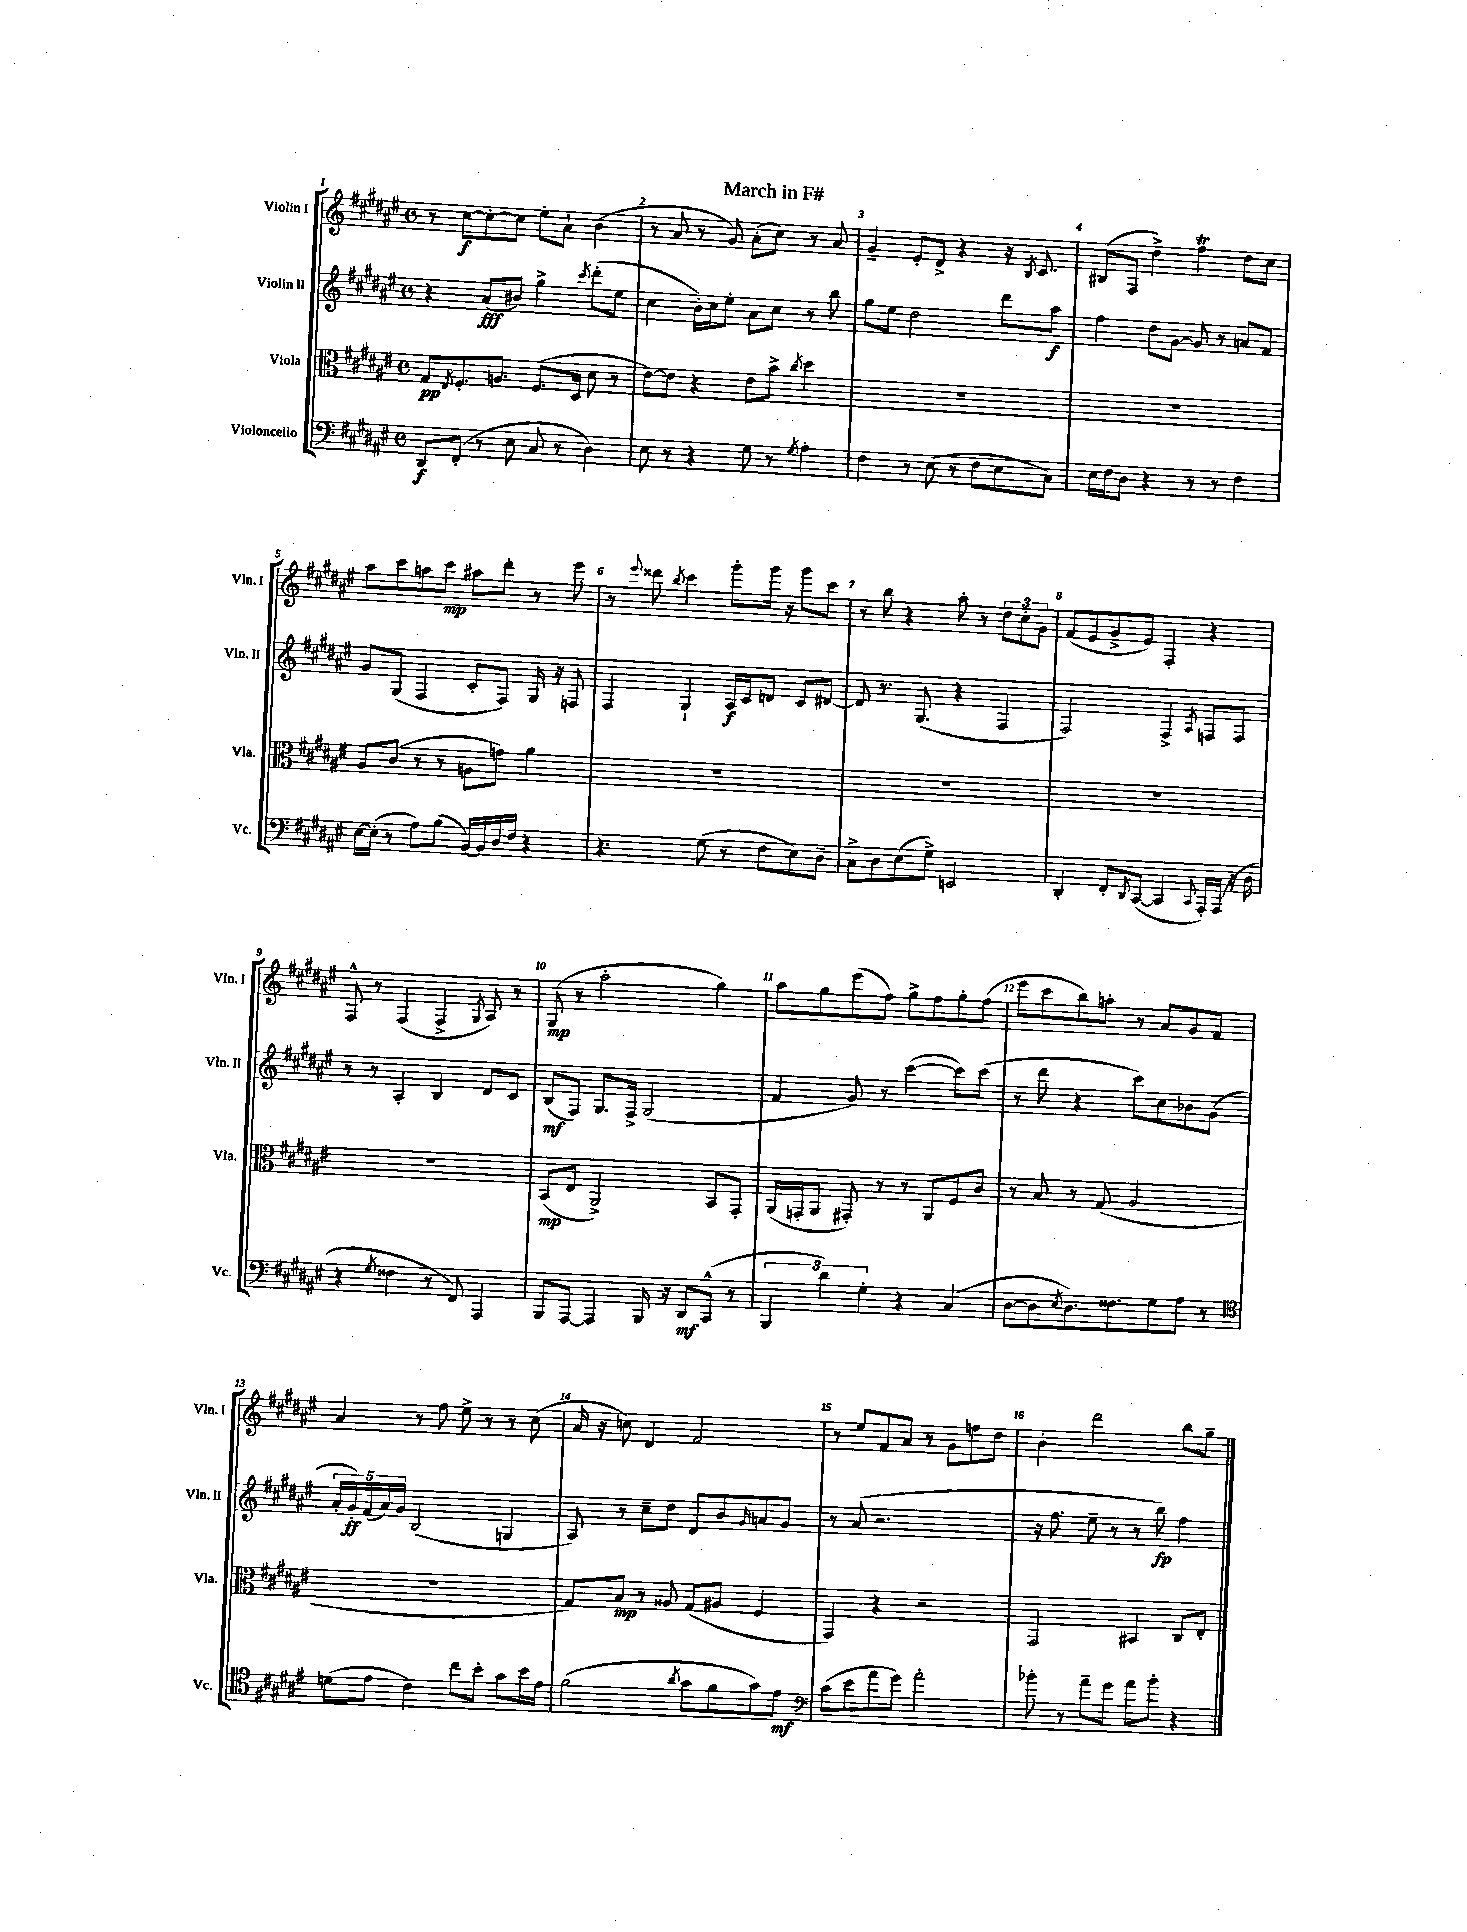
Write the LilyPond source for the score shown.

\header { title = "March in F#" }
<<
\new StaffGroup <<
\new Staff = "s0" \with { instrumentName = "Violin I" shortInstrumentName = "Vln. I" } {
    \clef treble \key fis \major \defaultTimeSignature \time 4/4
    r8 cis''8~\f cis''8~-. cis''8 eis''8-. ais'8-! b'4( |
    r8 ais'8 r8 gis'8) ais'8-.( cis''8) r8 ais'8 |
    gis'4-- eis'8-. dis'8-> r4 r16 \acciaccatura { b8 } cis'8. |
    bis8( fis8 dis''4->) fis''4\trill dis''8 cis''8 |
    ais''8 cis'''8 a''8 cis'''8\mp ais''8 dis'''8-. r8 eis'''8 |
    r8 \appoggiatura { eis'''8 } disis'''8 \acciaccatura { b''8 } cis'''4 gis'''8-. gis'''16 r16 gis'''8 cis'''8 |
    r8 b''8 r4 ais''8-. r8 \tuplet 3/2 { dis''8 cis''8-. gis'8 } |
    fis'8( eis'8 gis'8-> eis'8) fis4-. r4 |
    fis8-^ r8 fis4( fis4-> \acciaccatura { gis8 } ais8) r8 |
    gis8\mp( r8 ais''2-. gis''4) |
    ais''8 gis''8 eis'''8( fis''8) gis''8-> fis''8 gis''8-. fis''8( |
    eis'''8 cis'''8 b''8) a''8-. r8 ais'8 gis'8 fis'8 |
    ais'4 r8 fis''8 eis''8-> r8 r8 cis''8( |
    ais'16 r16 c''8) dis'4 fis'2 |
    r8 eis''8 fis'8 ais'8 r8 gis'8 f''8 dis''8 |
    b'4-. dis'''2 b''8 gis''8-- \bar "|." |
}
\new Staff = "s1" \with { instrumentName = "Violin II" shortInstrumentName = "Vln. II" } {
    \clef treble \key fis \major \defaultTimeSignature \time 4/4
    r4 ais'8\fff( bis'8) gis''4-> \acciaccatura { cis'''8 } dis'''8-.( eis''8 |
    cis''4 b'16-.) cis''16 eis''8-. ais'8 cis''8 r8 b''8 |
    gis''8 eis''8 dis''2 dis'''8 ais''8\f |
    fis''4 dis''8 gis'8~ gis'8 r8 a'8 fis'8 |
    gis'8 gis8( fis4 cis'8-. fis8) gis16 r16 f8 |
    fis4 gis4-! ais16\f cis'16 d'8 cis'8 dis'8~ |
    dis'8 r8. gis8.( r4 fis4 |
    fis2) fis4-> \acciaccatura { ais8 } f8 f8 |
    r8 r8 ais4-. b4 dis'8 cis'8 |
    b8\mf( fis8) gis8. fis16-> gis2( |
    fis'4 gis'8) r8 cis'''4~( cis'''8) cis'''8( |
    r8 dis'''8 r4 cis'''8) cis''8 bes'8 gis'8( |
    \tuplet 5/4 { ais'16-. gis'16-.\ff) fis'16( ais'16) gis'16 } b2( g4 |
    ais8) r8 cis''8-- dis''8 dis'8 b'8 \grace { gis'16 } a'8 gis'8 |
    r8 ais'8( r2. |
    r16 fis''8. eis''8-- r8 r8 b''8\fp) fis''4 \bar "|." |
}
\new Staff = "s2" \with { instrumentName = "Viola" shortInstrumentName = "Vla." } {
    \clef alto \key fis \major \defaultTimeSignature \time 4/4
    gis8\pp \acciaccatura { eis8 } fis8.-. a8. fis8.( dis16 dis'8 r8 |
    eis'8~) eis'8 r4 eis'8 b'8-> \acciaccatura { cis''8 } dis''4 |
    R1 |
    R1 |
    ais8 cis'8( r8 r8 a8 g'8) ais'4 |
    R1 |
    R1 |
    R1 |
    R1 |
    b,8\mp( eis8 ais,2->) b,8 gis,8-. |
    ais,16( g,16-. ais,8 gis,8-.) r8 r8 ais,8 fis8 cis'8 |
    r8 b8 r8 gis8( ais2 |
    R1 |
    gis8) b8\mp r8 aisis8 gis8( ais8 fis4 |
    gis,4) r4 r2 |
    gis,2 bis,4 cis8 eis8-. \bar "|." |
}
\new Staff = "s3" \with { instrumentName = "Violoncello" shortInstrumentName = "Vc." } {
    \clef bass \key fis \major \defaultTimeSignature \time 4/4
    dis,8\f fis,8-.( r8 eis8 cis8 r8 dis4) |
    eis8 r8 r4 gis8 r8 \acciaccatura { gis8 } ais4-. |
    fis4 r8 eis8( r8 fis8 eis8 cis8) |
    eis16 fis16 dis8 r4 r8 r8 fis4 |
    eis16~ eis16-.( r8 ais8) b8( b,16~) b,16 dis16 fis16 r4 |
    r4. gis8( r8 fis8 eis8) dis8-- |
    cis8-> dis8 eis8( gis8->) e,2 |
    dis,4-. fis,8-. \acciaccatura { dis,8 } cis,8~( cis,4 \appoggiatura { cis,8 } ais,,16-.) ais,,16( r16 dis16 |
    r4 \acciaccatura { gis8 } fisis4 r8 fis,8) ais,,4 |
    b,,8 ais,,8~ ais,,4 b,,16 r16 dis,8\mf cis,8-^( r8 |
    \tuplet 3/2 { b,,4 dis'4) gis4-. } r4 cis4( |
    dis8~ dis8 \acciaccatura { eis8 } dis8.) fisis8. gis8 ais8 r8 |
    \clef tenor d'8( eis'8 cis'4) cis''8 b'8-. gis'8 b'16 eis'16 |
    fis'2( \acciaccatura { ais'8 } gis'8 fis'8 gis'8) eis'8\mf |
    \clef bass cis'8( eis'8 ais'8 gis'8) ais'2-. |
    bes'8-. r8 ais'8-- gis'8 ais'8 bes'8-. r4 \bar "|." |
}
>>
>>
\layout { \context { \Score \override BarNumber.break-visibility = ##(#f #t #t) barNumberVisibility = #all-bar-numbers-visible } }
